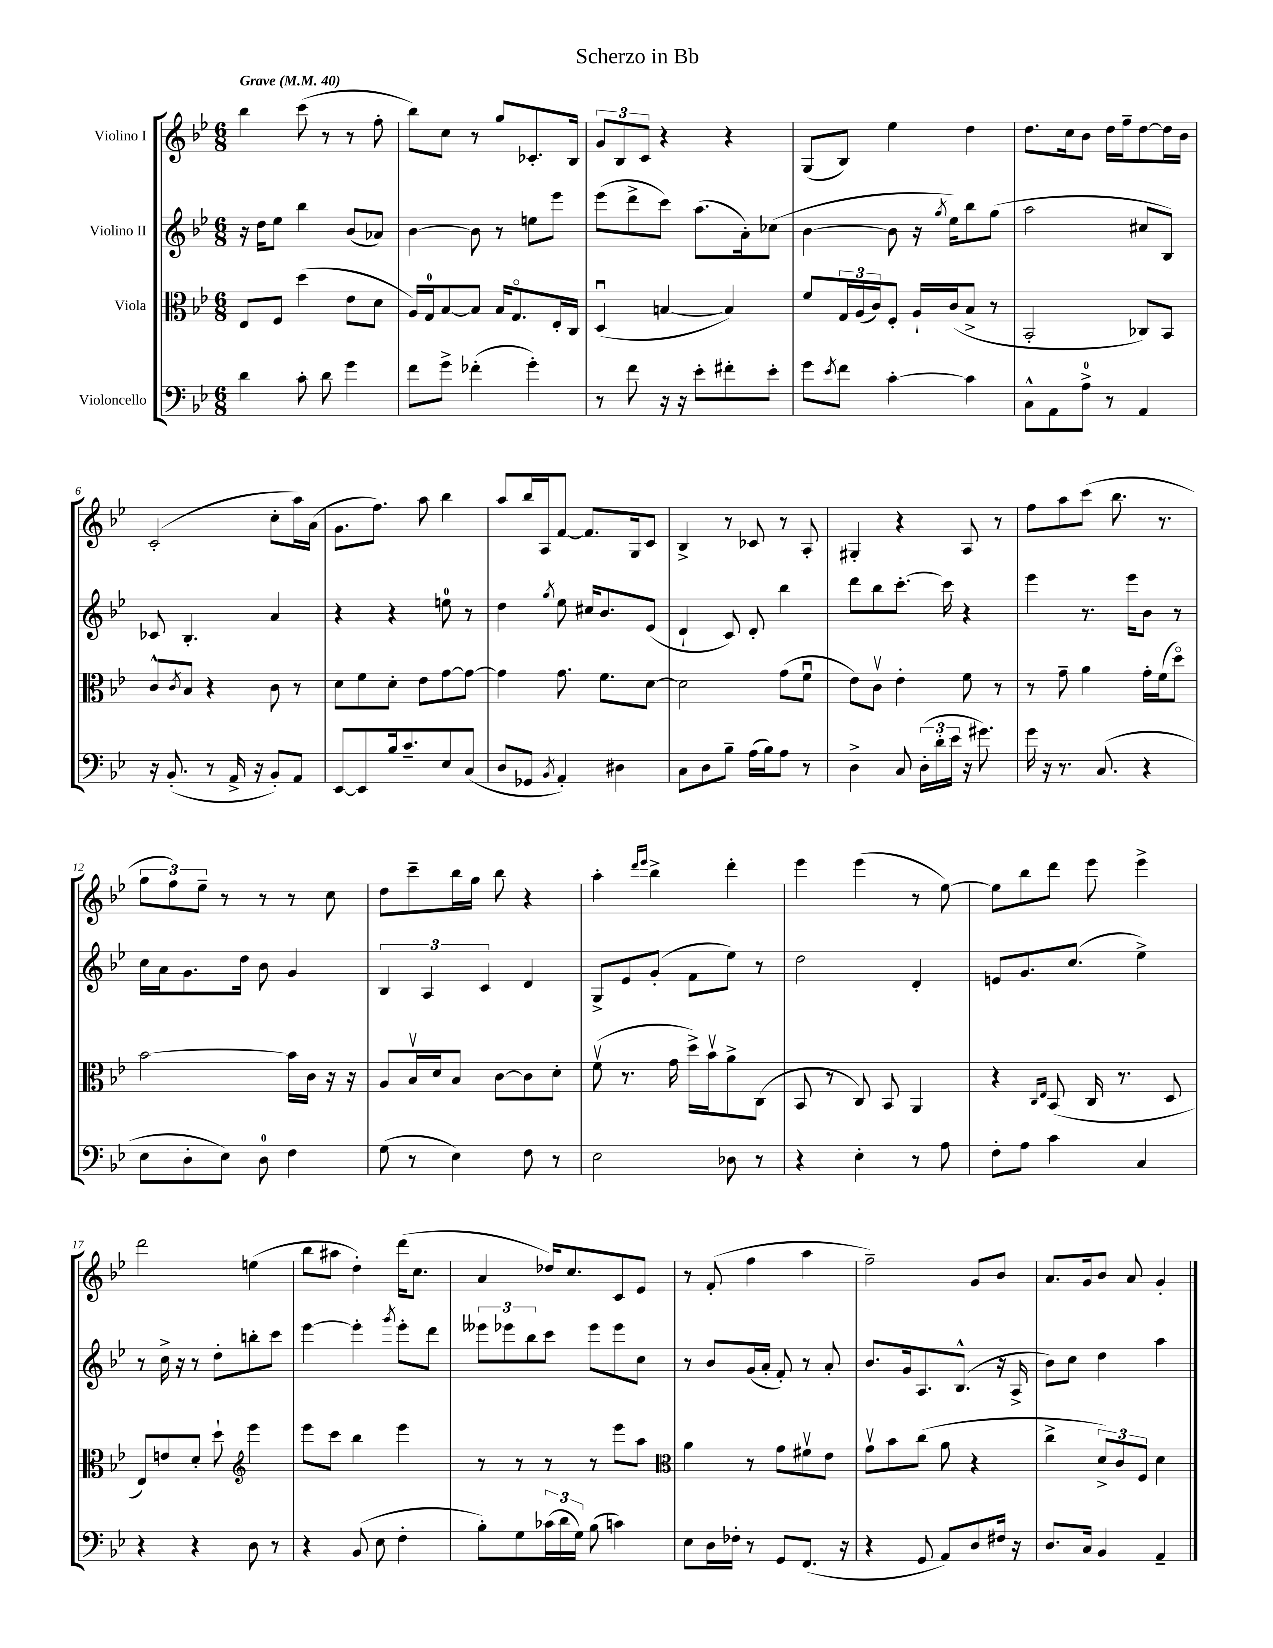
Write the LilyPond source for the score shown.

\header { title = "Scherzo in Bb" }
<<
\new StaffGroup <<
\new Staff = "s0" \with { instrumentName = "Violino I" } {
    \clef treble \key bes \major \numericTimeSignature \time 6/8 \tempo "Grave" 4 = 40
    bes''4 c'''8( r8 r8 f''8-. |
    bes''8) c''8 r8 g''8 ces'8.-. bes16 |
    \tuplet 3/2 { g'8 bes8 c'8 } r4 r4 |
    g8( bes8) ees''4 d''4 |
    d''8. c''16 bes'8 d''16 f''16-- d''8~ d''16 bes'16 |
    c'2-.( c''8-. a''16) a'16( |
    g'8. f''8.) a''8 bes''4 |
    a''8 bes''16 a16 f'8~ f'8. g16 c'8 |
    bes4-> r8 ces'8 r8 a8-. |
    gis4-. r4 a8 r8 |
    f''8 a''8 c'''8( bes''8. r8. |
    \tuplet 3/2 { g''8 f''8) ees''8-- } r8 r8 r8 c''8 |
    d''8 c'''8-- bes''16 g''16 bes''8 r4 |
    a''4-. \grace { d'''16 ees'''16 } bes''4-> d'''4-. |
    ees'''4 ees'''4( r8 ees''8~) |
    ees''8 bes''8 d'''8 ees'''8 ees'''4-> |
    d'''2 e''4( |
    bes''8 ais''8 d''4-.) d'''16( c''8. |
    a'4 des''16) c''8. c'8 ees'8 |
    r8 f'8-.( f''4 a''4 |
    f''2--) g'8 bes'8 |
    a'8. g'16 bes'8 a'8 g'4-. \bar "|." |
}
\new Staff = "s1" \with { instrumentName = "Violino II" } {
    \clef treble \key bes \major \numericTimeSignature \time 6/8
    r16 d''16 ees''8 bes''4 bes'8( aes'8) |
    bes'4~ bes'8 r8 e''8 ees'''8 |
    ees'''8( d'''8-> c'''8) a''8.( a'16-.) ces''8( |
    bes'4~ bes'8 r16 \acciaccatura { g''8 } ees''16) bes''8 g''8( |
    a''2 cis''8 bes8) |
    ces'8 bes4.-. a'4 |
    r4 r4 e''8-0 r8 |
    d''4 \acciaccatura { g''8 } ees''8 cis''16 bes'8. ees'8( |
    d'4-! c'8) d'8-. bes''4 |
    d'''8 bes''8 c'''8.~-. c'''16 r4 |
    ees'''4 r8. ees'''16 bes'8 r8 |
    c''16 a'16 g'8. d''16 bes'8 g'4 |
    \tuplet 3/2 { bes4 a4 c'4 } d'4 |
    g8-> ees'8 g'8-.( f'8 ees''8) r8 |
    d''2 d'4-. |
    e'8 g'8. c''8.( ees''4->) |
    r8 c''16-> r16 r8 d''8-. b''8-. c'''8 |
    ees'''4~ ees'''4-. \acciaccatura { g'''8 } ees'''8-. d'''8 |
    \tuplet 3/2 { eeses'''8 ees'''8 bes''8 } c'''8 ees'''8 ees'''8 c''8 |
    r8 bes'8 g'16( a'16-. f'8-.) r8 a'8-. |
    bes'8. g'16 a8. bes8.-^( r16 a16-> |
    bes'8) c''8 d''4 a''4 \bar "|." |
}
\new Staff = "s2" \with { instrumentName = "Viola" } {
    \clef alto \key bes \major \numericTimeSignature \time 6/8
    ees8 f8 d''4( ees'8 d'8 |
    a16) g16-0 bes8~ bes8 bes16 g8.\flageolet ees16-. c16 |
    d4\downbow( b4~ b4) |
    f'8 \tuplet 3/2 { g16 a16( c'16) } f8-. a16-! c'16( bes8-> r8 |
    bes,2-. ces8) bes,8 |
    c'8-^ \acciaccatura { c'8 } bes8 r4 c'8 r8 |
    d'8 f'8 d'8-. ees'8 g'8~ g'8~ |
    g'4 g'8. f'8. d'8~ |
    d'2 g'8( f'8\downbow |
    ees'8) c'8\upbow ees'4-. f'8 r8 |
    r8 g'8-- a'4 g'16-. f'16( d''8\flageolet) |
    bes'2~ bes'16 c'16 r16 r16 |
    a8 bes16\upbow d'16 bes8 c'8~ c'8 d'8-. |
    f'8\upbow( r8. g'16 d''16->) bes'16\upbow a'8-> c8( |
    bes,8 r8 c8) bes,8 a,4 |
    r4 \grace { c16 ees16 } bes,8( c16 r8. d8 |
    ees8) e'8 d'8-. d''8-! \clef treble ees'''4 |
    ees'''8 c'''8 bes''4 ees'''4 |
    r8 r8 r8 r8 ees'''8 a''8 |
    \clef alto a'4 r8 g'8 fis'8\upbow ees'8 |
    g'8\upbow bes'8 c''8( a'8 r4 |
    c''4-> \tuplet 3/2 { d'8->) c'8 f8 } d'4 \bar "|." |
}
\new Staff = "s3" \with { instrumentName = "Violoncello" } {
    \clef bass \key bes \major \numericTimeSignature \time 6/8
    d'4 c'8-. d'8 g'4 |
    f'8 g'8-> fes'4-.( g'4-.) |
    r8 f'8 r16 r16 ees'8-. fis'8-. ees'8-. |
    g'8 \acciaccatura { ees'8 } f'8 c'4~-. c'4 |
    c8-^ a,8 a8-0-> r8 a,4 |
    r16 bes,8.-.( r8 a,16-> r16 bes,8-.) a,8 |
    ees,8~ ees,8 bes16 c'8.-- ees8 c8( |
    d8 ges,8 \acciaccatura { bes,8 } a,4-.) dis4 |
    c8 d8 bes8-- a16( bes16) a8 r8 |
    d4-> c8 \tuplet 3/2 { d16-.( d'16-. ees'16 } r16 gis'8.) |
    g'16 r16 r8. c8.( r4 |
    ees8 d8-. ees8) d8-0 f4 |
    g8( r8 ees4) f8 r8 |
    ees2 des8 r8 |
    r4 ees4-. r8 a8 |
    f8-. a8 c'4 c4 |
    r4 r4 d8 r8 |
    r4 bes,8( ees8 f4-. |
    bes8-.) g8 \tuplet 3/2 { ces'16( d'16 g16) } bes8( c'4) |
    ees8 d16 fes16-. r8 g,8 f,8.( r16 |
    r4 g,8 a,8) d8 fis16 r16 |
    d8. c16 bes,4 a,4-- \bar "|." |
}
>>
>>
